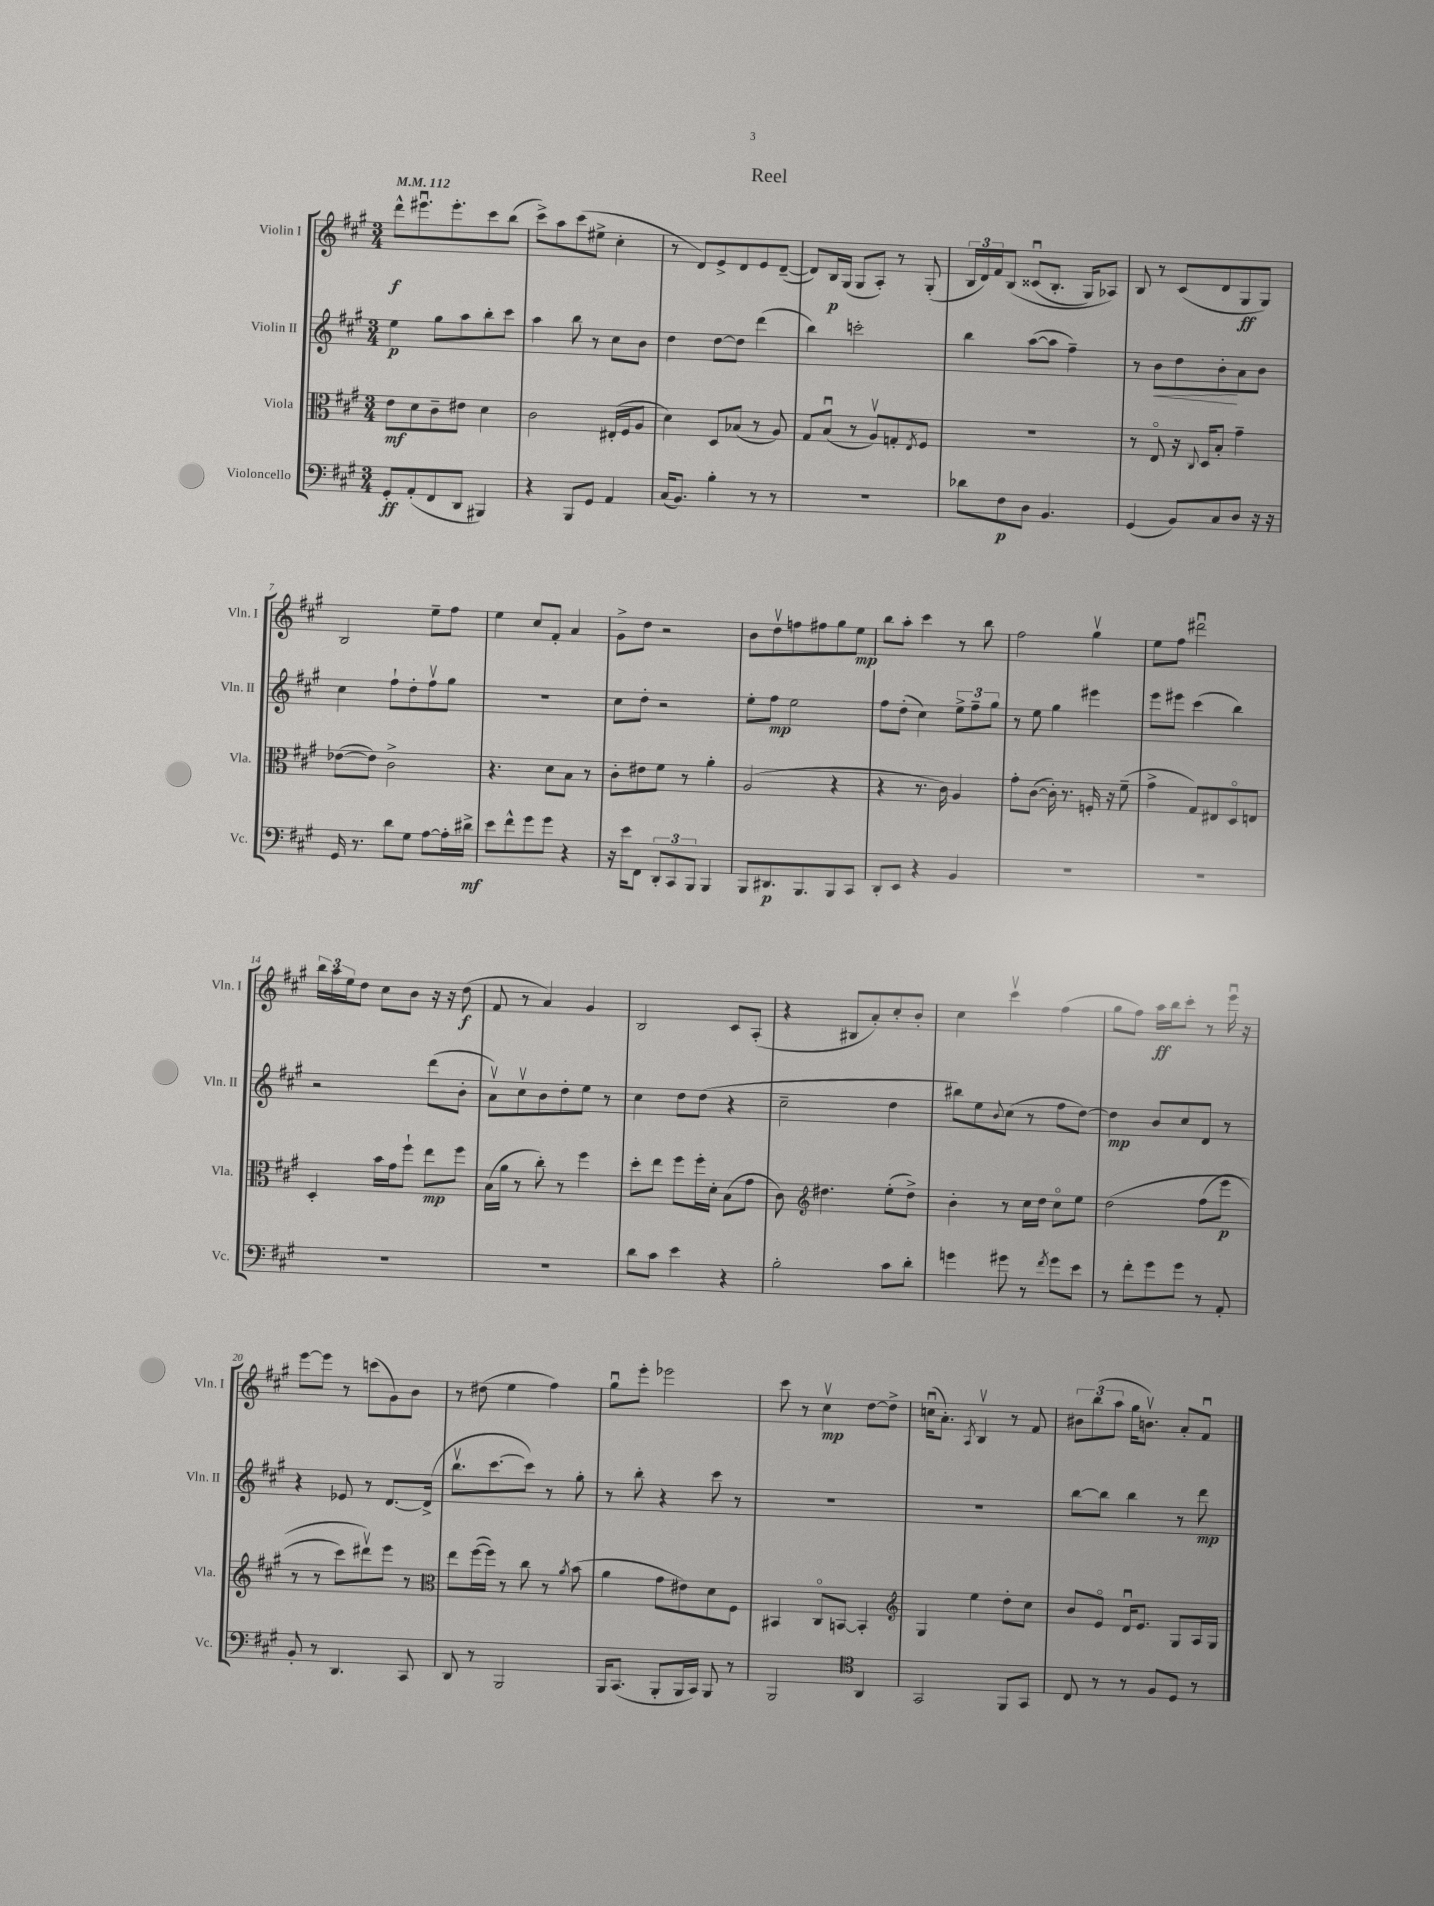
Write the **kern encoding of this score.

**kern	**kern	**kern	**kern
*staff4	*staff3	*staff2	*staff1
*clefF4	*clefC3	*clefG2	*clefG2
*k[f#c#g#]	*k[f#c#g#]	*k[f#c#g#]	*k[f#c#g#]
*M3/4	*M3/4	*M3/4	*M3/4
*MM112	*MM112	*MM112	*MM112
8GG#'	8e	4ee	8ddd^^
(8AA'	8d	.	8.eee#u
8FF#	8c#~	8gg#	.
.	.	.	8.eee#'
8DD	8e#	8aa	.
4BBB#)	4d	8bb'	8ccc#
.	.	8ccc#	(8bb
=	=	=	=
4r	2c#	4aa	8ccc#^)
.	.	.	8aa
8BBB	.	8bb	(8ccc#
8GG#	.	8r	8ee#^
4AA	(16E#'	8cc#	4cc#'
.	16F#	.	.
.	8A	8b	.
=	=	=	=
(16C#	4d)	4dd	8r
8.BB)	.	.	.
.	.	.	8d)
4B'	8D	[8dd	8e^
.	(8B-	8dd]	8d
8r	8r	(4ddd	8e
8r	8A)	.	([8d~
=	=	=	=
2.r	8G#	4bb)	8d])
.	(8Bu	.	16B
.	.	.	(16G#
.	8r	2ccc'	8G#
.	8Av)	.	8A')
.	8G'	.	8r
.	8qE	.	.
.	8F#	.	(8G#'
=	=	=	=
8d-	2.r	4bb	24B
.	.	.	24d)
.	.	.	24f#
8F#	.	.	&(8B
8D	.	([8aa	(8c##u
4.BB	.	8aa]	8.B'
.	.	4ff#~)	.
.	.	.	16G#)
.	.	.	8A-&)
=	=	=	=
(4GG#	8r	8r	8B
.	8Eo	8b	8r
8BB)	16r	8dd	(8c#
.	8qqC#	.	.
.	16D	.	.
8C#	8B'	8b'	8d
8D	4g#~	8a	8G#
16r	.	8b	8G#)
16r	.	.	.
=	=	=	=
16GG#	([8e-	4cc#	2B
8.r	.	.	.
.	8e-])	.	.
8d	2c#^	8ff#`	.
8G#	.	8dd'	.
[8A	.	8ff#v	8ee~
16A']	.	8gg#	8ff#
16d#^	.	.	.
=	=	=	=
8e	4.r	2.r	4ee
8f#^^	.	.	.
8g#	.	.	8cc#
8g#	8d	.	8f#'
4r	8B	.	4a
.	8r	.	.
=	=	=	=
16r	8c#'	8cc#	8g#^
16e	.	.	.
8FF#	8e#	8dd'	8dd
12DD'	8f#	2r	2r
12CC#	.	.	.
.	8r	.	.
12BBB	.	.	.
4BBB	4a'	.	.
=	=	=	=
8BBB	(2A	8ee'	8b
8.DD#	.	8ff#	8ddv
.	.	2ee	8ff
8.BBB	.	.	.
.	.	.	8ff#
8BBB	4r	.	8gg#
8CC#	.	.	8ee
=	=	=	=
8DD'	4r	8ff#	8bb
8EE	.	(8dd'	8aa'
4r	8.r	4cc#)	4ccc#
.	16c#)	.	.
4BB	4A	12ee^	8r
.	.	12ff#~	.
.	.	.	8bb
.	.	12gg#	.
=	=	=	=
2.r	8g#'	8r	2ff#
.	([8c#	8ee	.
.	16c#'])	4gg#	.
.	8.r	.	.
.	16F'	4eee#	4gg#v
.	16r	.	.
.	(8f#~	.	.
=	=	=	=
2.r	4g#^	8eee	8ee
.	.	8eee#	8ff#
.	8G#)	(4ccc#	2ddd#u
.	8E#	.	.
.	8Do	4bb)	.
.	8E	.	.
=	=	=	=
2.r	4D'	2r	24bb
.	.	.	24aa
.	.	.	24ee
.	.	.	8dd
.	16b	.	8cc#
.	16g#	.	.
.	8ff#`	.	8b
.	8ee	(8ddd	16r
.	.	.	16r
.	8ff#	8b'	(8dd
=	=	=	=
2.r	(16B	8av)	8f#
.	16a	.	.
.	8r	8cc#v	8r
.	8cc#')	8b	4a)
.	8r	8dd'	.
.	4ff#	8ee	4g#
.	.	8r	.
=	=	=	=
8d	8dd'	4cc#	2B
8c#	8ee	.	.
4e	8ff#	8dd	.
.	16ff#'	(8dd	.
.	16d'	.	.
4r	(8B	4r	8c#
.	8g#	.	(8A'
=	=	=	=
2B'	8c#)	2cc#~	4r
*	*clefG2	*	*
.	4.dd#	.	.
.	.	.	8B#
.	.	.	8a')
8c#	(8ee'	4dd	8cc#'
8d'	8dd#^)	.	8b'
=	=	=	=
4g	4b'	8bb#)	4cc#
.	.	8ee	.
.	.	8qqb	.
8g#	8r	(8cc#	4ccc#v
8r	16cc#	8r	.
.	16dd	.	.
8qf#	.	.	.
8g#	8cc#o	8ff#	(4ff#
8e	8ee	[8dd)	.
=	=	=	=
8r	&(2dd	4dd]	8gg#
8f#'	.	.	8ff#)
8g#	.	8b	16aa
.	.	.	16bb
8g#	.	8cc#	8ccc#'
8r	(8ff#	8d	8r
8AA'	8eee	8r	16eeeu
.	.	.	16r
=	=	=	=
8BB'	8r	4r	[8eee
8r	8r	.	8eee]
4.DD	8ccc#)	8e-	8r
.	8ddd#v&)	8r	(8ccc
.	8eee	[8.d	8g#)
8CC#	8r	.	8b
.	.	(16d^]	.
=	=	=	=
*	*clefC3	*	*
8DD	8ee	8.bbv	8r
8r	([16ff#	.	(8dd#
.	16ff#])	[8.ccc#	.
2BBB	8r	.	4ee
.	8cc#	8ccc#])	.
.	8r	8r	4ff#)
.	8qa	.	.
.	(8b	8gg#'	.
=	=	=	=
16BBB	4a	8r	8gg#u
(8.CC#	.	.	.
.	.	8bb'	8eee'
8BBB'	8g#	4r	2eee-
16BBB	8e#)	.	.
16CC#)	.	.	.
8BBB	8d	8ccc#	.
8r	8F#	8r	.
=	=	=	=
2BBB	4BB#	2.r	8ccc#
.	.	.	8r
.	8C#o	.	4cc#v
.	[8BB	.	.
*clefC4	*	*	*
4AA	4BB']	.	[8dd
.	.	.	8dd^]
=	=	=	=
*	*clefG2	*	*
2GG#	4G#	2.r	(16ccu
.	.	.	8.a')
.	.	.	8qA
.	4ee	.	4Bv
8FF#	8dd'	.	8r
8GG#	8cc#	.	8f#
=	=	=	=
8C#	8b	[8bb	12b#
.	.	.	(12bb
8r	8eo	8bb]	.
.	.	.	12aa
8r	16du	4bb	16gg#
.	8.e	.	8.bv)
8F#	.	.	.
8D	8G#	8r	8a'
8r	16A	8ddd	8f#u
.	16G#	.	.
==	==	==	==
*-	*-	*-	*-
